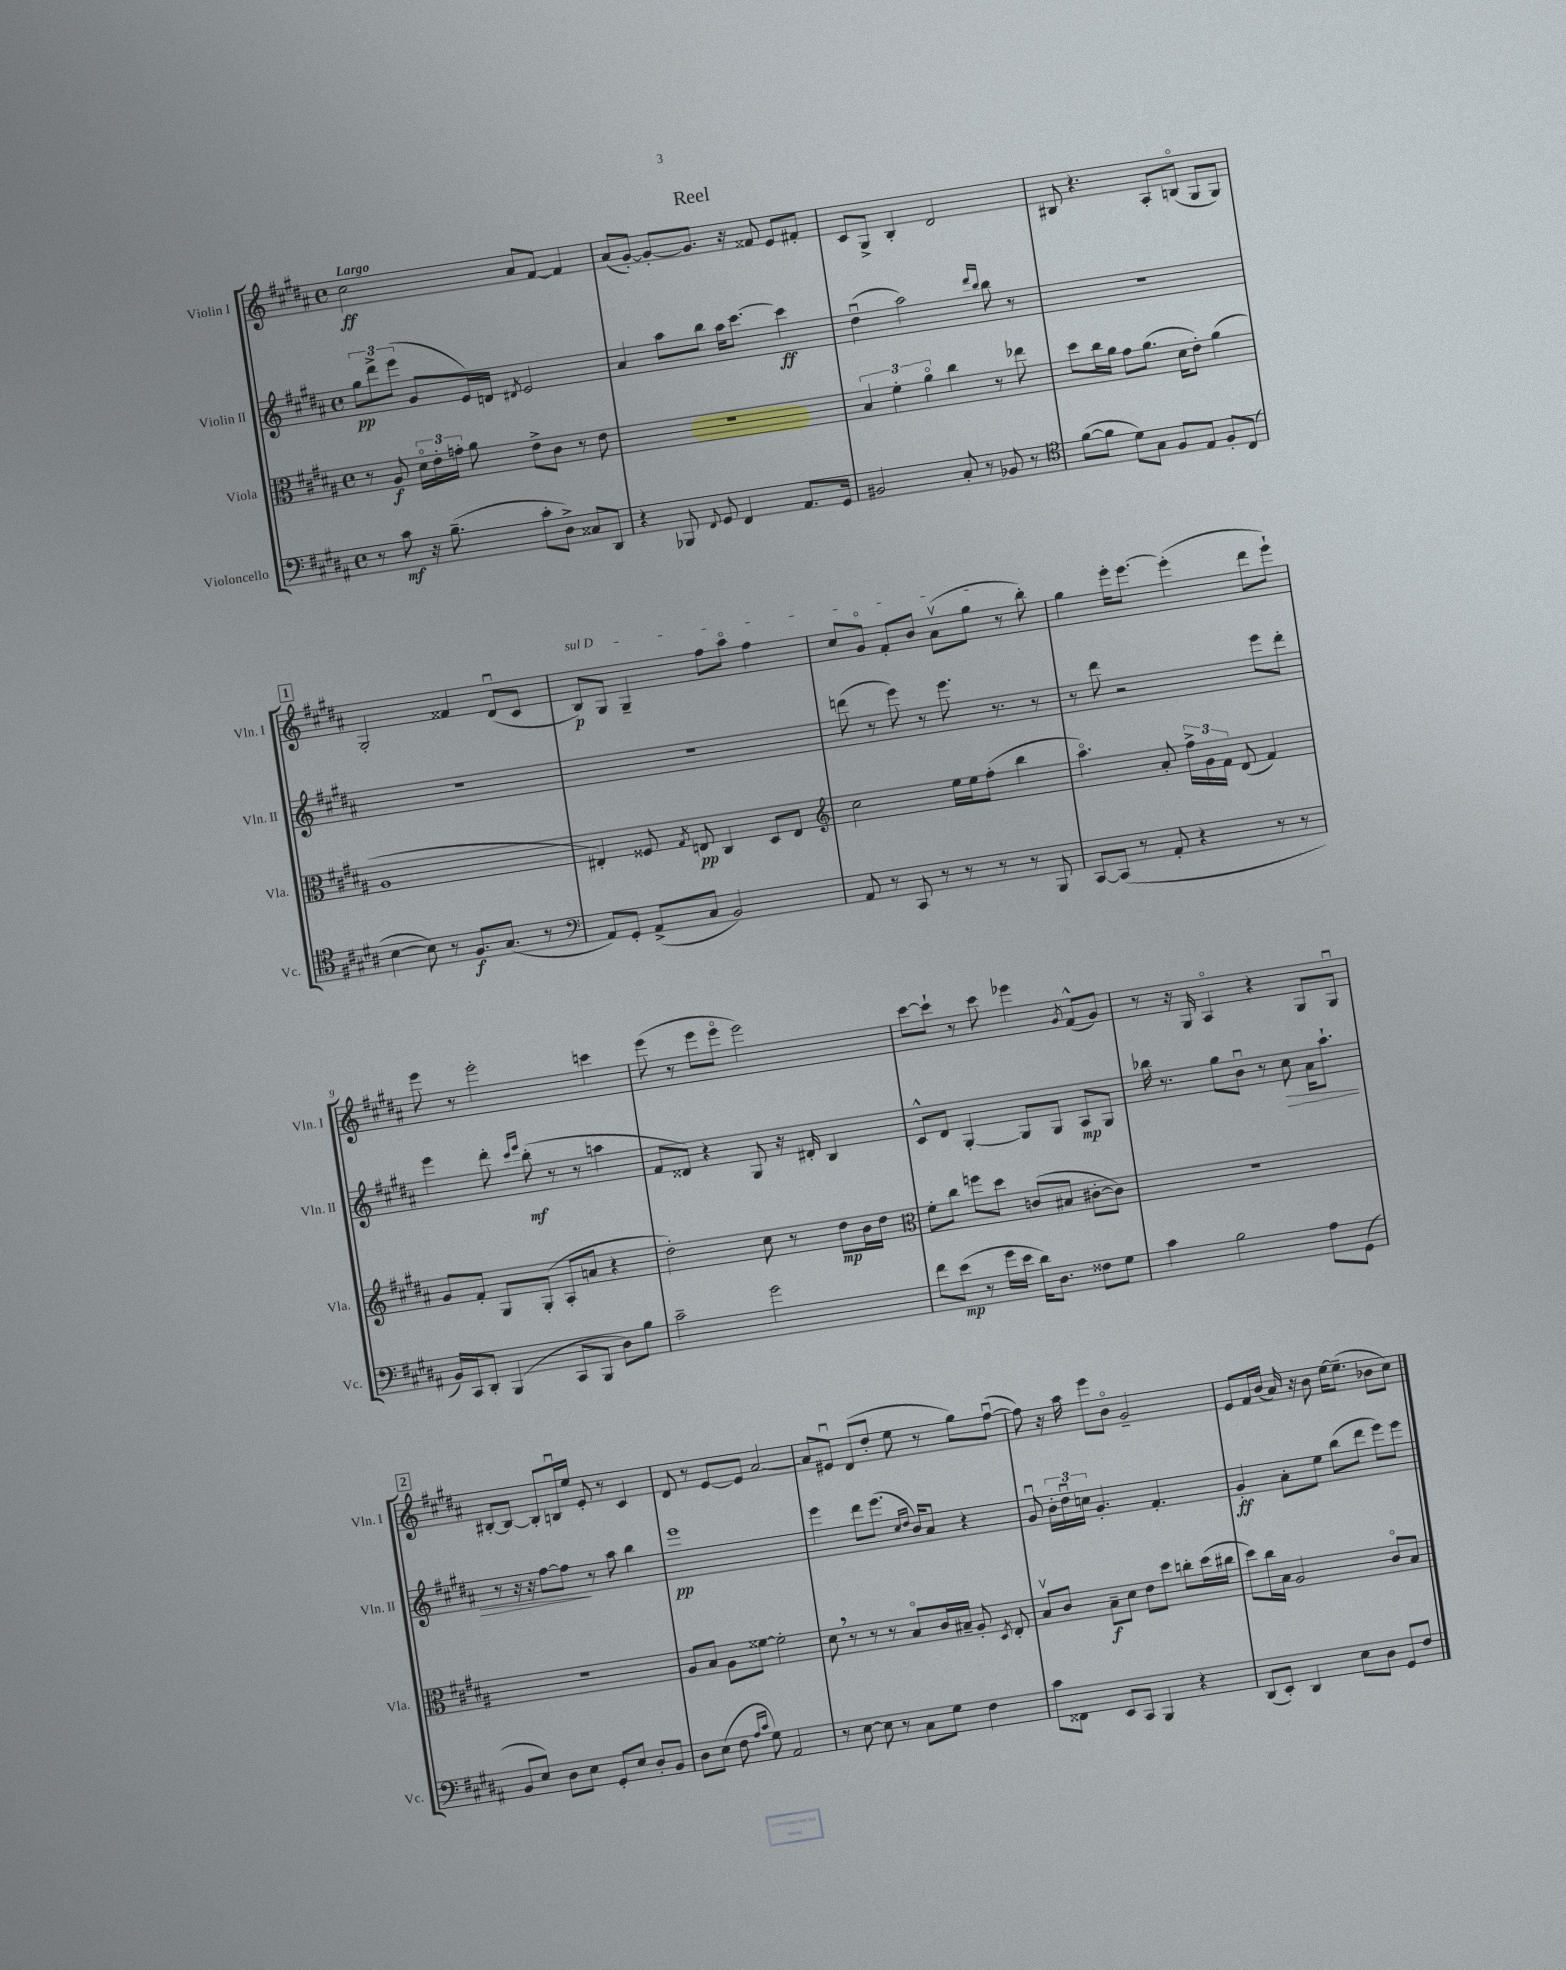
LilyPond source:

\header { title = "Reel" }
<<
\new StaffGroup <<
\new Staff = "s0" \with { instrumentName = "Violin I" shortInstrumentName = "Vln. I" } {
    \clef treble \key b \major \defaultTimeSignature \time 4/4 \tempo "Largo"
    \autoBeamOff cis''2\ff ais'8[ fis'8]~ fis'4 |
    ais'8[( gis'8]~-.) gis'8[~-. gis'8.] r16 fisis'8 e'8[ fis'8]-. |
    cis'8[ gis8]-> b4-. dis'2 |
    bis8 r4. ais8[-. b8]\flageolet( gis8[ gis8]) |
    \mark \markup { \box "1" } gis2-. fisis'4 dis'8[\downbow( cis'8] |
    \once \override TextSpanner.bound-details.left.text = \markup { \italic "sul D" } b8[\p\startTextSpan) gis8] gis4-- fis''8[ ais''8]\flageolet fis''4 |
    cis''8[ gis'8]\flageolet fis'8[-. b'8] ais'8[\upbow( gis''8]\stopTextSpan r8 b''8-.) |
    gis''4 e'''16[-. e'''8.]~ e'''4-.( dis'''8[ e'''8]-!) |
    e'''8 r8 e'''2-. c'''4 |
    e'''8( r8 e'''8[ e'''8]\flageolet e'''2) |
    cis'''8[~ cis'''8]-! r8 cis'''8 ees'''4 \acciaccatura { gis'8 } fis'8[-^( gis'8]) |
    r8 r16 gis16 ais4\flageolet r4 gis8[ gis8]\downbow |
    \mark \markup { \box "2" } bis8[~-. bis8]~ bis8[-. b16\downbow e''16] e'8-. r8 cis'4 |
    dis'8 r8 e'8[~ e'8] ais'2~ |
    ais'8[ eis'8]\downbow dis'8[( dis''8]-. e''8 r8 gis''8[) fis''8]~\downbow( |
    fis''8) r16 ais''16 e'''8[ b'8]\flageolet gis'2-- |
    e'8[ fis'16 b'16]( ais'16) r16 b'8 e''16[~ e''8.]--( bes'8[ cis''8]) \bar "|." |
}
\new Staff = "s1" \with { instrumentName = "Violin II" shortInstrumentName = "Vln. II" } {
    \clef treble \key b \major \defaultTimeSignature \time 4/4
    \autoBeamOff \tuplet 3/2 { gis''8[\pp dis'''8-> e'''8]( } gis'8[ e'16) d'16] \acciaccatura { dis'8 } e'2 |
    ais'4 ais''8[ b''8] ais''16[ cis'''8.]~ cis'''4\ff |
    dis''4\downbow( ais''2) \grace { dis'''16[ b''16] } b''8 r8 |
    R1 |
    \mark \markup { \box "1" } R1 |
    R1 |
    d'''8( r8 e'''8) r8 e'''8. r8. r8 |
    r8 dis'''8 r2 e'''8[ dis'''8]-. |
    e'''4 dis'''8-. \grace { cis'''16[ e'''16] } b''8-.\mf( r8 r8 a''4 |
    fis'8[ disis'8]) r4 gis8 r16 dis'16-. b4 |
    cis'8[-^ dis'8] gis4~-. gis8[ gis8] ais8[\mp gis8] |
    bes''16 r8. gis''8[ b'8]\downbow r8 cis''8\> ais'16[ ais''8.]-! |
    \mark \markup { \box "2" } r8 r16 r16 fis''8[~ fis''8]\! r8 ais''8 b''4 |
    e'''1\pp |
    e'''4 dis'''8[ e'''8.]( \grace { cis''16[ dis''16] } b'16[) ais'8] r4 |
    gis'8\downbow \tuplet 3/2 { b'16[-. dis''16\downbow c''16] } gis'4.-. fis'4.-. |
    gis'4-.\ff ais'8[-. e''8] b''8[( dis'''8] e'''8[) e'''8] \bar "|." |
}
\new Staff = "s2" \with { instrumentName = "Viola" shortInstrumentName = "Vla." } {
    \clef alto \key b \major \defaultTimeSignature \time 4/4
    \autoBeamOff r8 ais8\f \tuplet 3/2 { dis'16[\flageolet e'16-. g'16]-. } ais'8 e'8[-> cis'8] r8 e'8 |
    R1 |
    \tuplet 3/2 { b4 fis'4-. ais'4\flageolet } cis''4 r8 ees''8 |
    dis''8[ cis''16 ais'16] gis'8[ ais'8.]( dis'16[ e'8]-.) ais'4( |
    \mark \markup { \box "1" } ais1 |
    eis4-.) fisis8 \acciaccatura { gis8 } e8\pp cis4 dis8[ e8] |
    \clef treble cis''2 e''16[ e''16 fis''8]-.( b''4 |
    ais''4.\flageolet) ais'8-. \tuplet 3/2 { fis''16[-> gis'16 fis'16] } dis'8( fis'4) |
    gis'8[ fis'8]-. gis8[ gis8]-.( ais8[-. a'8] r4 |
    dis''2-.) cis''8 r8 dis''8[\mp b'16 dis''16] |
    \clef alto fis'8[-. cis''8] f''8[ dis''8] c'8[( bis8] cis'8[~-. cis'8]) |
    R1 |
    \mark \markup { \box "2" } R1 |
    ais8[ b8] ais8[ fisis'8]~ fisis'2-. |
    dis'8 \breathe r8 r8 r8 b8[\flageolet cis'16 bis16]-- ais8-. \acciaccatura { dis8 } e8-. |
    b8[\upbow cis'8] b8[--\f dis'8] e'8[ dis''8] c''8[-. dis''16( cis''16] |
    dis''8[) cis''16 b16] ais2 cis'8[\flageolet b8] \bar "|." |
}
\new Staff = "s3" \with { instrumentName = "Violoncello" shortInstrumentName = "Vc." } {
    \clef bass \key b \major \defaultTimeSignature \time 4/4
    \autoBeamOff r8 cis'8\mf r16 b8.--( cis'8[-. dis8]->) cisis8[ dis,8] |
    r4 bes,,8 \appoggiatura { fis,8 } gis,8 fis,4 ais,8.[ gis,16] |
    bis,2 cis8-. r8 bes,8 r8 |
    \clef tenor fis'8[~( fis'8] dis'8[) gis8] fis8[ e8] fis8[-. cis8]( |
    \mark \markup { \box "1" } b4~ b8) r8 fis8.[\f gis8.]( r8 |
    \clef bass ais,8[) gis,8]-. ais,8[->( cis8] b,2) |
    ais,8 r8 cis,8 r8 r8 r8 r8 b,,8 |
    cis,8[~ cis,8]( r8 ais,8-. r4 r8 r8 |
    b,16[) cis,16 dis,8]-. b,,4( cis,8[ b,,8] dis8[) b8] |
    cis'2-- gis'2 |
    fis'8[ e'8]\mp( r8 gis'16[ e'16] dis'16[) dis8.] fisis8[ gis8] |
    cis'4 b2 ais8[ gis,8]( |
    \mark \markup { \box "2" } b,8[ e8]) dis8[ e8] gis,8[-. e8] dis8[-. b,8] |
    dis8[ e8]( fis8 \grace { ais16[ cis'16] } gis8) ais,2 |
    r8 e8~ e8 r8 cis8[ gis8] fis4 |
    cis'8[ fisis,8] e,8[ cis,8] b,,4 r4 |
    dis,8[( e,8]-.) dis,4 e8[ dis8] gis,8[ fis8] \bar "|." |
}
>>
>>
